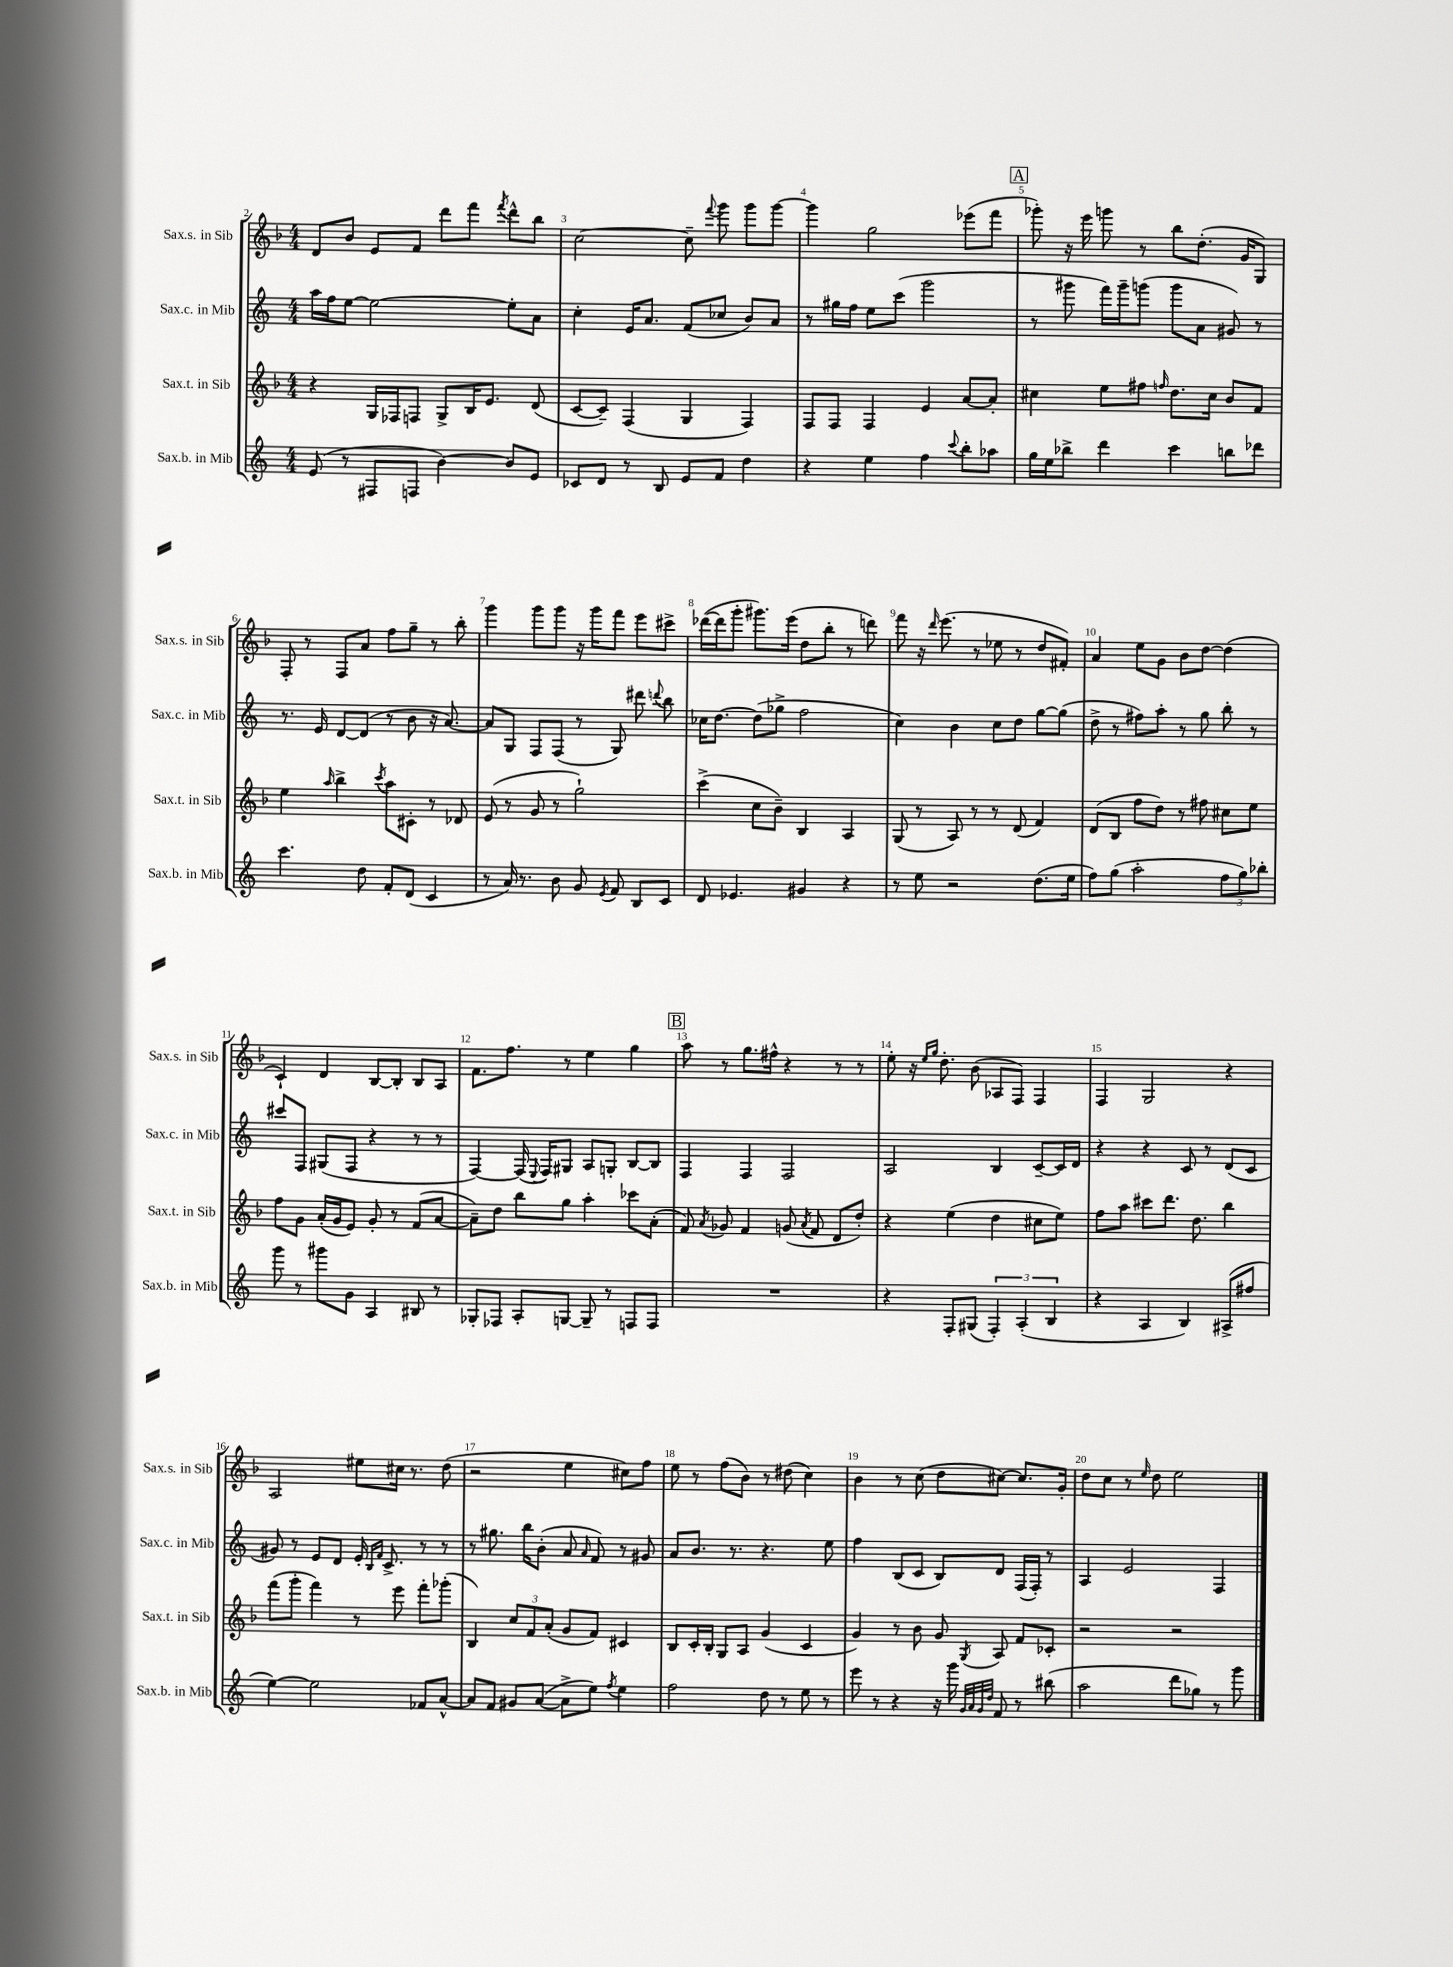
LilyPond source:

<<
\new StaffGroup <<
\new Staff = "s0" \with { instrumentName = "Sax.s. in Sib" shortInstrumentName = "Sax.s. in Sib" } {
    \clef treble \key f \major \numericTimeSignature \time 4/4
    \autoBeamOff d'8[ bes'8] e'8[ f'8] d'''8[ f'''8] \acciaccatura { f'''8 } d'''8[-^ bes''8] |
    c''2~ c''8-- \appoggiatura { f'''8 } g'''8 g'''8[ g'''8]~ |
    g'''4 g''2 ees'''8[( f'''8] |
    \mark \markup { \box "A" } ges'''8-.) r16 e'''16 g'''8 r8 bes''8[ d''8.]-.( g'16[ g8]) |
    f8-. r8 f8[ a'8] f''8[ g''8]-- r8 bes''8-. |
    g'''4 g'''8[ g'''8] r16 g'''16[ f'''8] e'''8[ cis'''8]-> |
    des'''16[~( des'''16 g'''8]-. gis'''8.[) e'''16]( d''8[ bes''8]-. r8 d'''8) |
    f'''8 r16 \grace { d'''16 } e'''8.( r8 ees''8 r8 d''8[ fis'8]-.) |
    a'4 e''8[ g'8] bes'8[ d''8]~ d''4( |
    c'4-!) d'4 bes8[~ bes8]-. bes8[ a8] |
    f'8.[ f''8.] r8 e''4 g''4 |
    \mark \markup { \box "B" } a''8 r8 g''8.[ fis''16]-^ r4 r8 r8 |
    e''8-. r16 \grace { e''16[ g''16] } d''8.-. bes'8( aes8[ f8]) f4 |
    f4 g2 r4 |
    a2 eis''8[ cis''16] r8. d''8( |
    r2 e''4 cis''8[) f''8] |
    e''8 r8 f''8[( bes'8]) r8 dis''8( c''4) |
    bes'4 r8 c''8( d''8[ cis''8]~) cis''8.[ g'16]-. |
    d''8[ c''8] r8 \grace { e''16 } d''8 e''2 \bar "|." |
}
\new Staff = "s1" \with { instrumentName = "Sax.c. in Mib" shortInstrumentName = "Sax.c. in Mib" } {
    \clef treble \key c \major \numericTimeSignature \time 4/4
    \autoBeamOff a''16[ f''16 e''8]~ e''2~ e''8[-. a'8] |
    c''4-. e'16[ a'8.] f'8[( ces''8] b'8[) a'8] |
    r8 gis''16[ f''16] e''8[ c'''8]( g'''2 |
    \mark \markup { \box "A" } r8 gis'''8 f'''16[) gis'''16-- g'''8]( g'''8[ a'8] gis'8) r8 |
    r8. e'16 d'8[~ d'8]( r8 b'8 r16 a'8.~) |
    a'8[ g8] f8[ f8]( r8 g8) dis'''8 \appoggiatura { d'''8 } b''8 |
    ces''16[ d''8.]~ d''8[( ges''8]-> f''2 |
    c''4) b'4 c''8[ d''8] g''8[~ g''8]( |
    d''8-> r8 fis''8[) a''8]-. r8 g''8 b''8-. r8 |
    cis'''8[ f8] gis8[( f8] r4 r8 r8 |
    f4~) f16( \appoggiatura { e8 } f16[) gis8] a8[ g8]-. b8[~ b8] |
    \mark \markup { \box "B" } f4 f4 f2 |
    a2 b4 c'8[~-- c'16 d'16] |
    r4 r4 c'8 r8 d'8[( c'8] |
    gis'8) r8 e'8[ d'8] e'16-. \grace { b16[ f'16] } c'8.-> r8 r8 |
    r8 gis''8. b''16[ b'8]-.( a'8 \grace { a'16 } f'8) r8 gis'8 |
    a'8[ b'8.] r8. r4. e''8 |
    f''4 b8[( c'8] b8[) d'8] f16[( f16]-.) r8 |
    a4 e'2 f4 \bar "|." |
}
\new Staff = "s2" \with { instrumentName = "Sax.t. in Sib" shortInstrumentName = "Sax.t. in Sib" } {
    \clef treble \key f \major \numericTimeSignature \time 4/4
    \autoBeamOff r4 g16[ fes16 f8] g8[-> bes16 e'8.] d'8( |
    c'8[~ c'8]--) f4( g4 f4) |
    f8[ f8] f4 e'4 a'8[~ a'8]-. |
    \mark \markup { \box "A" } cis''4 e''8[ fis''8] \grace { f''16 } d''8.[ cis''16] bes'8[ f'8] |
    e''4 \grace { a''16 } bes''4-> \acciaccatura { c'''8 } a''8[ cis'8]-. r8 des'8 |
    e'8( r8 g'8 r8 g''2-!) |
    c'''4->( c''8[ bes'8]--) bes4 a4 |
    g8( r8 a8) r8 r8 d'8( f'4) |
    d'8[( bes8] f''8[ d''8]) r8 fis''8 cis''8[ e''8] |
    f''8[ g'8] a'16[-.( g'16 e'8]) g'8-. r8 f'8[( a'8]~ |
    a'8[--) d''8] bes''8[ g''8] a''4-. ces'''8[ a'8]-.( |
    \mark \markup { \box "B" } f'8) \acciaccatura { a'8 } ges'8 f'4 g'8( \acciaccatura { a'8 } f'8 d'8[ d''8]-.) |
    r4 e''4( d''4 cis''8[ e''8]) |
    f''8[ a''8] cis'''8[ d'''8.] d''8. bes''4 |
    f'''8[( g'''8]-. f'''4) r8 e'''8 f'''8[-. ges'''8]-.( |
    bes4) \tuplet 3/2 { c''8[ f'8 a'8]-.( } g'8[ f'8]) cis'4 |
    bes8[ c'16-. bes16]-. g8[ a8] g'4( c'4 |
    g'4) r8 bes'8 g'8 \acciaccatura { g8 } a8 f'8[ ces'8]-. |
    r2 r2 \bar "|." |
}
\new Staff = "s3" \with { instrumentName = "Sax.b. in Mib" shortInstrumentName = "Sax.b. in Mib" } {
    \clef treble \key c \major \numericTimeSignature \time 4/4
    \autoBeamOff e'8( r8 fis8[ f8] b'4~) b'8[ e'8] |
    ces'8[ d'8] r8 b8 e'8[ f'8] d''4 |
    r4 e''4 f''4 \appoggiatura { c'''8 } b''8[-. aes''8] |
    \mark \markup { \box "A" } g''16[ e''16 bes''8]-> d'''4 c'''4 b''8[ des'''8] |
    c'''4. d''8 f'8[-. d'8]( c'4 |
    r8 a'16) r8. b'8 g'8 \acciaccatura { e'8 } f'8 b8[ c'8] |
    d'8 ees'4. gis'4 r4 |
    r8 e''8 r2 d''8.[( e''16] |
    f''8[) g''8]( a''2-. \tuplet 3/2 { f''8[ g''8) bes''8]-. } |
    g'''8 r8 gis'''8[ g'8] a4 bis8 r8 |
    ges8[-. fes8] a8[-. g8]~ g8-- r8 f8[ f8] |
    \mark \markup { \box "B" } R1 |
    r4 f8[-. gis8]( \tuplet 3/2 { f4-.) a4-.( b4 } |
    r4 a4 b4) ais8[->( fis''8] |
    e''4~) e''2 fes'8[ a'8]~-^ |
    a'8[ f'8] gis'8[ a'8]~( a'8[-> e''8]) \acciaccatura { f''8 } e''4 |
    f''2 d''8 r8 e''8 r8 |
    e'''8 r8 r4 r16 g'''16 \grace { g'32[ a'32 g'32 d''32] } f'8 r8 bis''8( |
    a''2 d'''8[ ges''8]) r8 g'''8 \bar "|." |
}
>>
>>
\layout { \context { \Score currentBarNumber = #2 \override BarNumber.break-visibility = ##(#f #t #t) barNumberVisibility = #all-bar-numbers-visible } }
